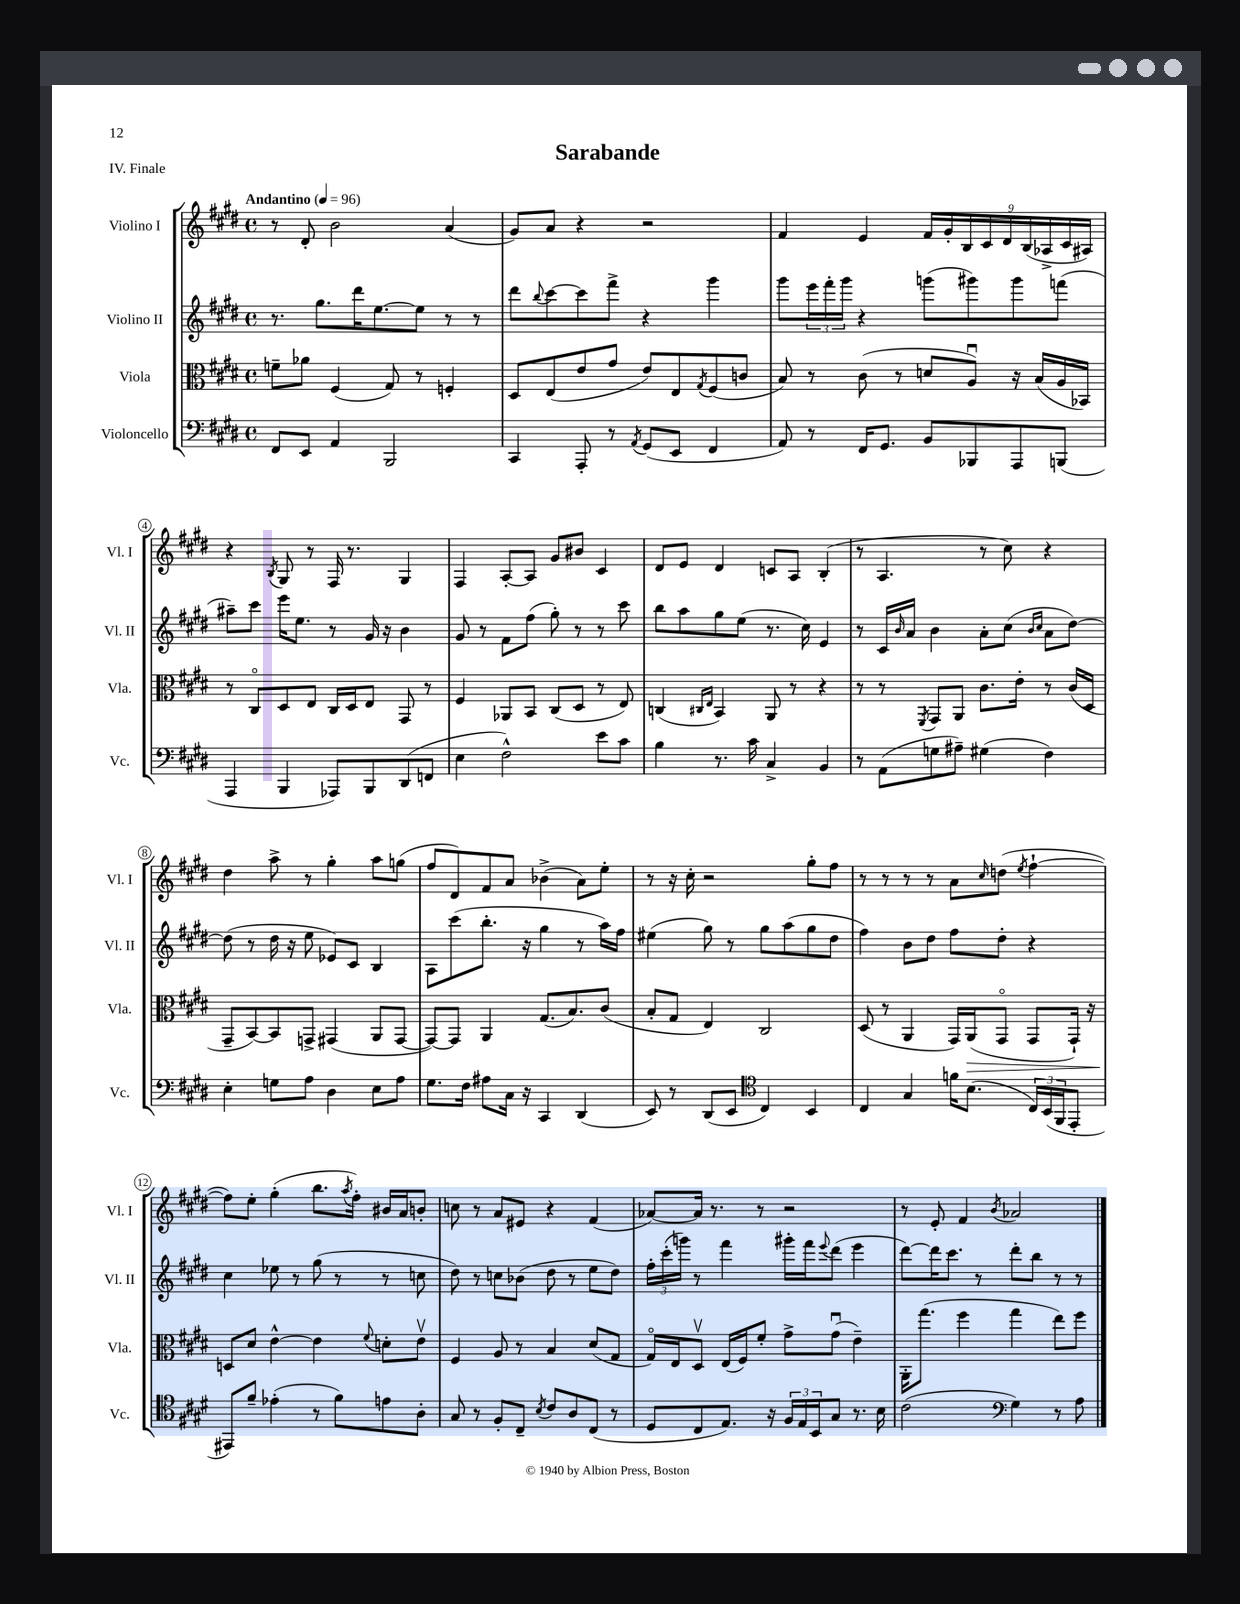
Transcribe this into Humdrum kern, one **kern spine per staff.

**kern	**kern	**kern	**kern
*staff4	*staff3	*staff2	*staff1
*clefF4	*clefC3	*clefG2	*clefG2
*k[f#c#g#d#]	*k[f#c#g#d#]	*k[f#c#g#d#]	*k[f#c#g#d#]
*M4/4	*M4/4	*M4/4	*M4/4
*met(c)	*met(c)	*met(c)	*met(c)
*MM96	*MM96	*MM96	*MM96
8FF#	8f~	8.r	8r
8EE	8a-	.	8d#'
.	.	8.gg#	.
4AA	(4F#	.	2b
.	.	16ddd#	.
.	.	[8.ee	.
2BBB	8G#)	.	.
.	8r	8ee]	.
.	4F'	8r	(4a
.	.	8r	.
=	=	=	=
4CC#	8D#	8ddd#	8g#)
.	.	8qqbb	.
.	(8E	[8ccc#	8a
8AAA'	8e	8ccc#]	4r
8r	8g#	8fff#^	.
8qAA	.	.	.
(8GG#	8e)	4r	2r
8EE	8E	.	.
.	8qG#	.	.
4FF#	(8F#	4ggg#	.
.	8c	.	.
=	=	=	=
8AA)	8B)	8ggg#	4f#
8r	8r	24eee	.
.	.	24fff#'	.
.	.	24ggg#	.
16FF#	(8c#	4r	4e
8.GG#	.	.	.
.	8r	.	.
8BB	8d	(8ggg	18f#
.	.	.	18g#'
.	.	.	18B
8BBB-	8Au)	8ggg#)	.
.	.	.	18c#
.	.	.	18d#
8AAA	16r	8ggg#	.
.	.	.	(18B
.	(16B	.	.
.	.	.	18A-^
(8BBB	16A	(8fff	.
.	.	.	18c#
.	16BB-)	.	.
.	.	.	18A#)
=	=	=	=
4AAA	8r	8aa#~)	4r
.	8C#o	8ccc#	.
.	.	.	8qB
4BBB	8D#	16eee	8G#
.	.	8.ee	.
.	8E	.	8r
8AAA-)	16C#	8r	16F#
.	16D#	.	8.r
8BBB	8E	16g#	.
.	.	16r	.
(8DD#	8GG#	4b	4G#
8FF	8r	.	.
=	=	=	=
4E	4F#	8g#	4F#
.	.	8r	.
2F#^^)	8AA-	8f#	[8A'
.	8BB	(8ff#	8A]
.	(8C#	8gg#')	8g#
.	8D#	8r	8b#
8e	8r	8r	4c#
8c#	8E)	8ccc#	.
=	=	=	=
4B	(4C	8bb	8d#
.	.	8aa	8e
.	16qqC#	.	.
.	16qqE	.	.
8.r	4BB)	8gg#	4d#
.	.	(8ee	.
16c#	.	.	.
4C#^	8AA	8.r	8c
.	8r	.	8A
.	.	16cc#)	.
4BB	4r	4e	(4B'
=	=	=	=
8r	8r	8r	8r
(8AA	8r	16c#	4.A
.	.	16qqb	.
.	.	16a	.
.	8qFF#	.	.
8G	8GG#	4b	.
8A#~)	8AA	.	.
(4G#	8.c#	8a'	8r
.	.	(8cc#	8cc#)
.	16e'	.	.
.	.	16qqb	.
.	.	16qqcc#	.
4F#)	8r	8a	4r
.	(16c#	[8dd#)	.
.	16D#	.	.
=	=	=	=
4E'	8GG#~	(8dd#]	4dd#
.	[8BB)	8r	.
8G	8BB]	16dd#	8aa^
.	.	16r	.
8A	8GG^	8ee	8r
4D#	(4GG#	8e-)	4gg#'
.	.	8c#	.
8E	8AA	4B	8aa
8A	[8GG#	.	(8gg
=	=	=	=
8.G#	8GG#_)	8A	8ff#
.	8GG#]	(8ccc#	8d#)
16F#	.	.	.
8A#	4AA	8.bb'	8f#
16C#	.	.	8a
16r	.	16r	.
4CC#	(8.G#	4gg#	(4b-^
.	8.B)	.	.
(4DD#	.	8r	8a)
.	(8c#	16aa)	8ee'
.	.	16ff#	.
=	=	=	=
8EE)	8B'	(4ee#	8r
8r	8G#	.	16r
.	.	.	16cc#'
(8DD#	4E)	8gg#)	2r
8EE	.	8r	.
*clefC4	*	*	*
4C#)	2C#	8gg#	.
.	.	(8aa	.
4BB	.	8gg#	8gg#'
.	.	8dd#	8ff#
=	=	=	=
4C#	(8D#	4ff#)	8r
.	8r	.	8r
4G#	4AA	8b	8r
.	.	8dd#	8r
16f	16GG#)	8ff#	8a
(8.B	(16AA	.	.
.	.	.	16qqcc#
.	8GG#o	8dd#'	(8dd
.	.	.	8qee
24C#)	8GG#	4r	[4ff#`
(24BB	.	.	.
24FF#	.	.	.
8EE'	16GG#`)	.	.
.	16r	.	.
=	=	=	=
8EE#)	8D	4cc#	8ff#])
8f#~	8d#	.	8ee'
(4e-'	[4e^^	8ee-	(4gg#'
.	.	8r	.
8r	4e]	(8gg#	8.bb
8f#)	.	8r	.
.	.	.	8qaa
.	.	.	16ff#')
.	8qqf#	.	.
8e	8d'	8r	16b#
.	.	.	16a
8A'	8ev	8cc	8b'
=	=	=	=
8G#	4F#	8dd#)	8cc
8r	.	8r	8r
8F#'	8A	8cc	8a
8C#~	8r	(8b-	8e#
8qB	.	.	.
8c#	4B	8dd#	4r
8A	.	8r	.
(8C#	(8d#	8ee	(4f#
8r	8G#	8dd#)	.
=	=	=	=
8D#	16G#o)	24ff#'	[8a-)
.	.	(24ccc#'	.
.	16E	.	.
.	.	24ggg)	.
8C#	8D#v	8r	16a-]
.	.	.	8.r
8.E)	(16E	4fff#	.
.	16F#)	.	.
.	8f#'	.	8r
16r	.	.	.
24F#	8g#^	16ggg#'	2r
24E	.	.	.
.	.	16fff#	.
24BB	.	.	.
.	.	8qqeee	.
8G#	(8g#u	(8ddd#	.
8.r	4e~)	4eee	.
16B	.	.	.
=	=	=	=
(2c#	16AA'	[8ddd#)	8r
.	(8.gg#	.	.
.	.	16ddd#]	8e'
.	.	8.ccc#	.
.	4ff#	.	4f#
.	.	8r	.
*clefF4	*	*	*
.	.	.	8qb
4G#)	4gg#	8ddd#'	2a-
.	.	8bb	.
8r	8ee)	8r	.
8A	8ff#	8r	.
==	==	==	==
*-	*-	*-	*-
